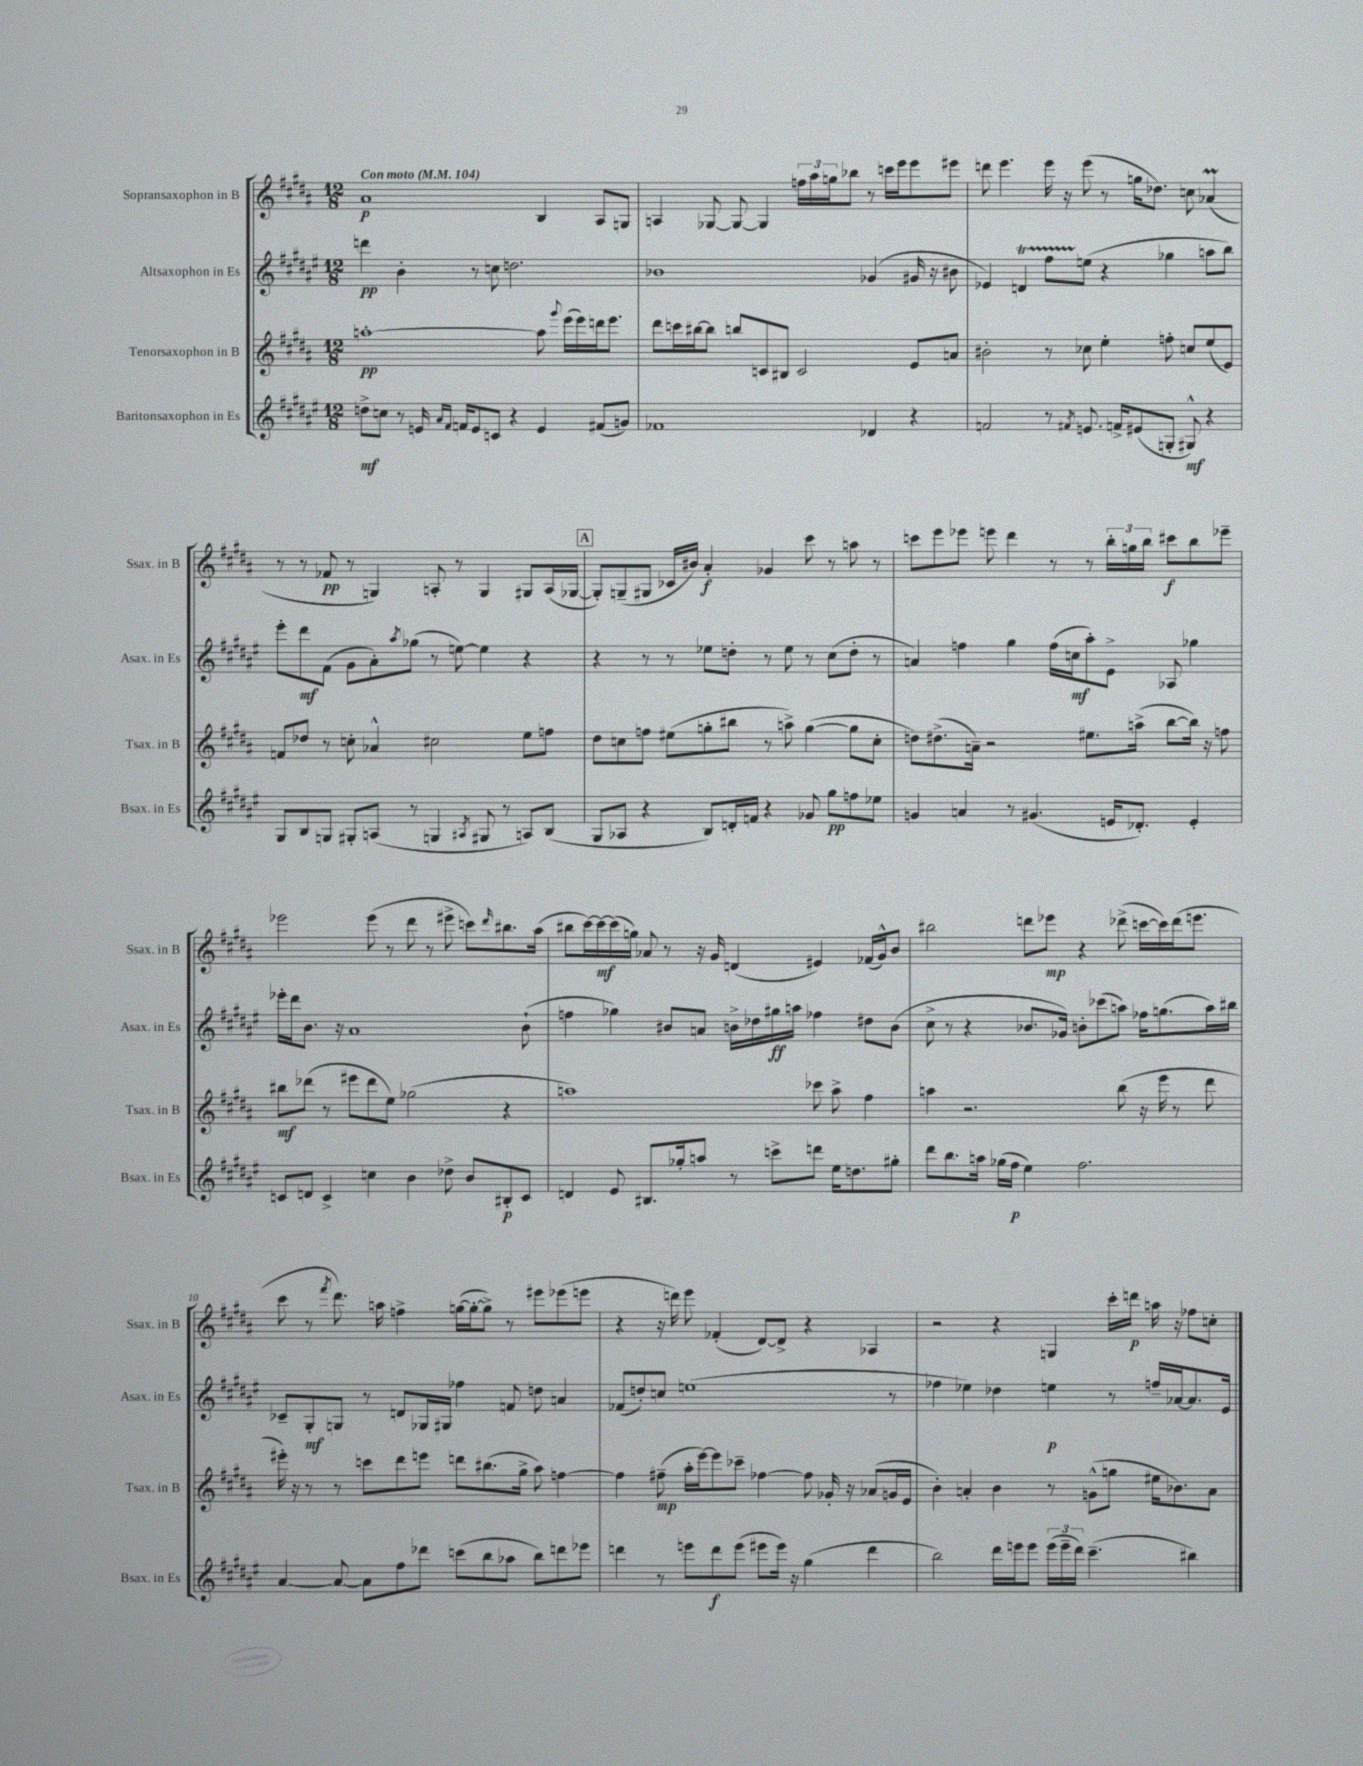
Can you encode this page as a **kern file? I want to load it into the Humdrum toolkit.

**kern	**kern	**kern	**kern
*staff4	*staff3	*staff2	*staff1
*clefG2	*clefG2	*clefG2	*clefG2
*k[f#c#g#d#a#e#]	*k[f#c#g#d#a#]	*k[f#c#g#d#a#e#]	*k[f#c#g#d#a#]
*M12/8	*M12/8	*M12/8	*M12/8
*MM104	*MM104	*MM104	*MM104
8dd^	[1aa'	4ddd	1a#
8cc	.	.	.
8r	.	4b'	.
16e	.	.	.
16qqa#	.	.	.
16qqf#	.	.	.
16f	.	.	.
8e	.	8r	.
8c	.	8cc	.
4r	.	2.dd	.
4e	8aa]	.	4B
.	8qqggg#	.	.
.	(16eee	.	.
.	16eee)	.	.
(8f#	16ddd	.	8A#
.	8.eee	.	.
8g)	.	.	8G
=	=	=	=
1f-	8ddd#	1b-	4A
.	16ccc	.	.
.	[16bb#	.	.
.	8bb#]	.	[8G-
.	8bb	.	8G-_
.	8c	.	4G-]
.	8B#	.	.
.	2c	.	24ff
.	.	.	24aa#
.	.	.	24gg
.	.	.	8bb-
4d-	.	(4g-	8r
.	.	.	16ccc
.	.	.	16eee
4r	8e	16g#	8eee
.	.	16r	.
.	8a	8b#	8eee#
=	=	=	=
2f	2b#'	4e-)	8ddd
.	.	.	4.eee
.	.	4d	.
8r	8r	8ff#	16eee
.	.	.	16r
8qf#	.	.	.
8.e	8cc-	(8ee	(8eee
.	4ee'	4r	8r
16f^	.	.	.
(8e#	.	.	16gg
.	.	.	8.dd-)
8G'	8ff'	4gg-	.
8G#^^)	8cc	.	8cc
4r	(8ee	8aa	(4a-
.	8e)	8bb)	.
=	=	=	=
8G#	8f	8eee#'	8r
8B	8dd-	8ddd#	8r
8G	8r	(8f#	8f-
8G#'	8cc'	8g#	8r
(8A	4a-^^	8a#')	4G)
.	.	8qaa#	.
8r	.	(8gg-	.
4G	2cc#	8r	8A'
.	.	[8ee)	8r
8qA#	.	.	.
8G#	.	4ee]	4G
8r	.	.	.
8A)	8ee	4r	8G#
(8B	8ff	.	(16A
.	.	.	[16G-
=	=	=	=
8G#	8dd#	4r	8G-'])
8A-	8cc	.	(8G~
4r	8ff	8r	8G#
.	(8ee#	8r	16c-
.	.	.	16b#)
8B)	8gg'	8ee-	4a#'
16d'	8bb#	8dd'	.
16f	.	.	.
4r	8r	8r	4g-
.	8aa^)	8ee-	.
8g-	([4gg	8r	8ccc#
8gg#	.	(8cc#	8r
8ff	8gg]	8dd'	8aa
8ee-	8cc'	8r	8r
=	=	=	=
4g	8dd)	4a)	8ccc
.	(8.dd#^	.	8eee
4a	.	4ff	8eee-
.	16a~)	.	.
.	2r	.	8eee
8r	.	4gg#	4ddd#
(4.g#	.	.	.
.	.	(16ff	8r
.	.	16cc	.
.	8.ee#	8aa#')	8r
16e	.	8e#^	24bb'
.	.	.	24gg
8.d-')	(16aa^	.	.
.	.	.	24bb
.	[8bb	8A-	8ccc#
4e'	16bb])	4gg-	8bb
.	16r	.	.
.	8ff	.	8eee-~
=	=	=	=
8c	8bb#	16eee-'	2eee-
.	.	16ddd#	.
8d	(8ddd-	8.b	.
4c^	8r	.	.
.	.	16r	.
.	8eee#	1a#	.
4cc	8ddd-	.	(8eee-
.	8ee)	.	8r
4b	(2gg-	.	8ddd#
.	.	.	8r
8dd-^	.	.	8eee#^
8b	.	.	8ccc)
.	.	.	16qqddd#
8B#'	4r	.	8.bb#
8c	.	(8b`	.
.	.	.	(16aa#
=	=	=	=
4d	1aa)	4ff	8bb#
.	.	.	[16ccc#)
.	.	.	16ccc#_
8e#	.	4gg-)	(16ccc#]
.	.	.	16gg)
8.B#	.	.	8a-
.	.	8b#	8r
16gg-'	.	.	.
8aa	.	8a	16r
.	.	.	16g#
8r	.	16b^	(4d
.	.	16dd-	.
8ccc^	.	16gg#	.
.	.	16aa	.
8ddd	8ccc-	4ff-	4e#)
16ee#	8aa^	.	.
8.dd	.	.	.
.	4ff#	8dd#	(16f-
.	.	.	16g#^^)
8gg#'	.	(8b	8b
=	=	=	=
8ddd#	4aa	8cc#^	2bb#
8.bb	.	8r	.
.	2.r	4r	.
16aa	.	.	.
(16gg-	.	.	.
16ff#	.	.	.
4ee#)	.	8.b-	8ddd
.	.	.	8eee-
.	.	16g-)	.
2.ff#	.	8b'	4r
.	.	(8ccc-	.
.	(8bb	8aa)	(8ddd-^
.	16r	16ff-	[16ccc
.	16eee	(8.gg	16ccc])
.	8r	.	(16ddd-
.	.	.	8.eee
.	8ddd#	16aa)	.
.	.	16bb#	.
=	=	=	=
[4a#	16eee#')	8c-~	8ccc#
.	16r	.	.
.	8r	8G#'	8r
.	.	.	8qfff#
8a#_	8r	8G	8.ddd#)
8a#]	8ccc	8r	.
.	.	.	16aa
8ff#	8ddd#	8d	4ff^
8ddd-	8eee	16G-	.
.	.	16G#	.
(8ccc	8ddd	4ff-	([16gg
.	.	.	16gg'_
8bb	(8.bb#	.	8gg^])
8aa-	.	8f	8r
.	16gg#^	.	.
8bb)	8aa#)	8dd	8eee#
8ddd	[4ff	4a	(8eee-
8eee-	.	.	8eee
=	=	=	=
4ddd	4ff]	(8f-	4r
.	.	8dd')	.
8r	(8ff#~	8cc	16r
.	.	.	16ddd)
8eee	16aa#'	(1ee	8eee
.	[16eee)	.	.
8ddd	8eee]	.	(4f-'
(8eee	8ccc-~	.	.
8eee#	[4ff-	.	[8d#)
16eee#)	.	.	8d#^]
16r	.	.	.
(4gg#	8ff-]	.	4r
.	16g-'	.	.
.	16r	.	.
4ddd	(8a-	.	4A-
.	16g	8r	.
.	16e	.	.
=	=	=	=
2bb)	4b')	4ff-	2r
.	4a'	4ee-)	.
16ddd#	4b	4dd-	4r
16eee	.	.	.
8eee	.	.	.
(24eee	8r	4ee	4G
24eee~	.	.	.
24ddd#)	.	.	.
(4.ccc#~	(8g^^	.	.
.	8gg	8r	16ccc#'
.	.	.	16ddd
.	16ee#	16ff~	16aa
.	8.b-)	[16a-	16r
4bb#)	.	8.a-]	8ff-
.	8a	.	8cc'
.	.	16e#	.
==	==	==	==
*-	*-	*-	*-
